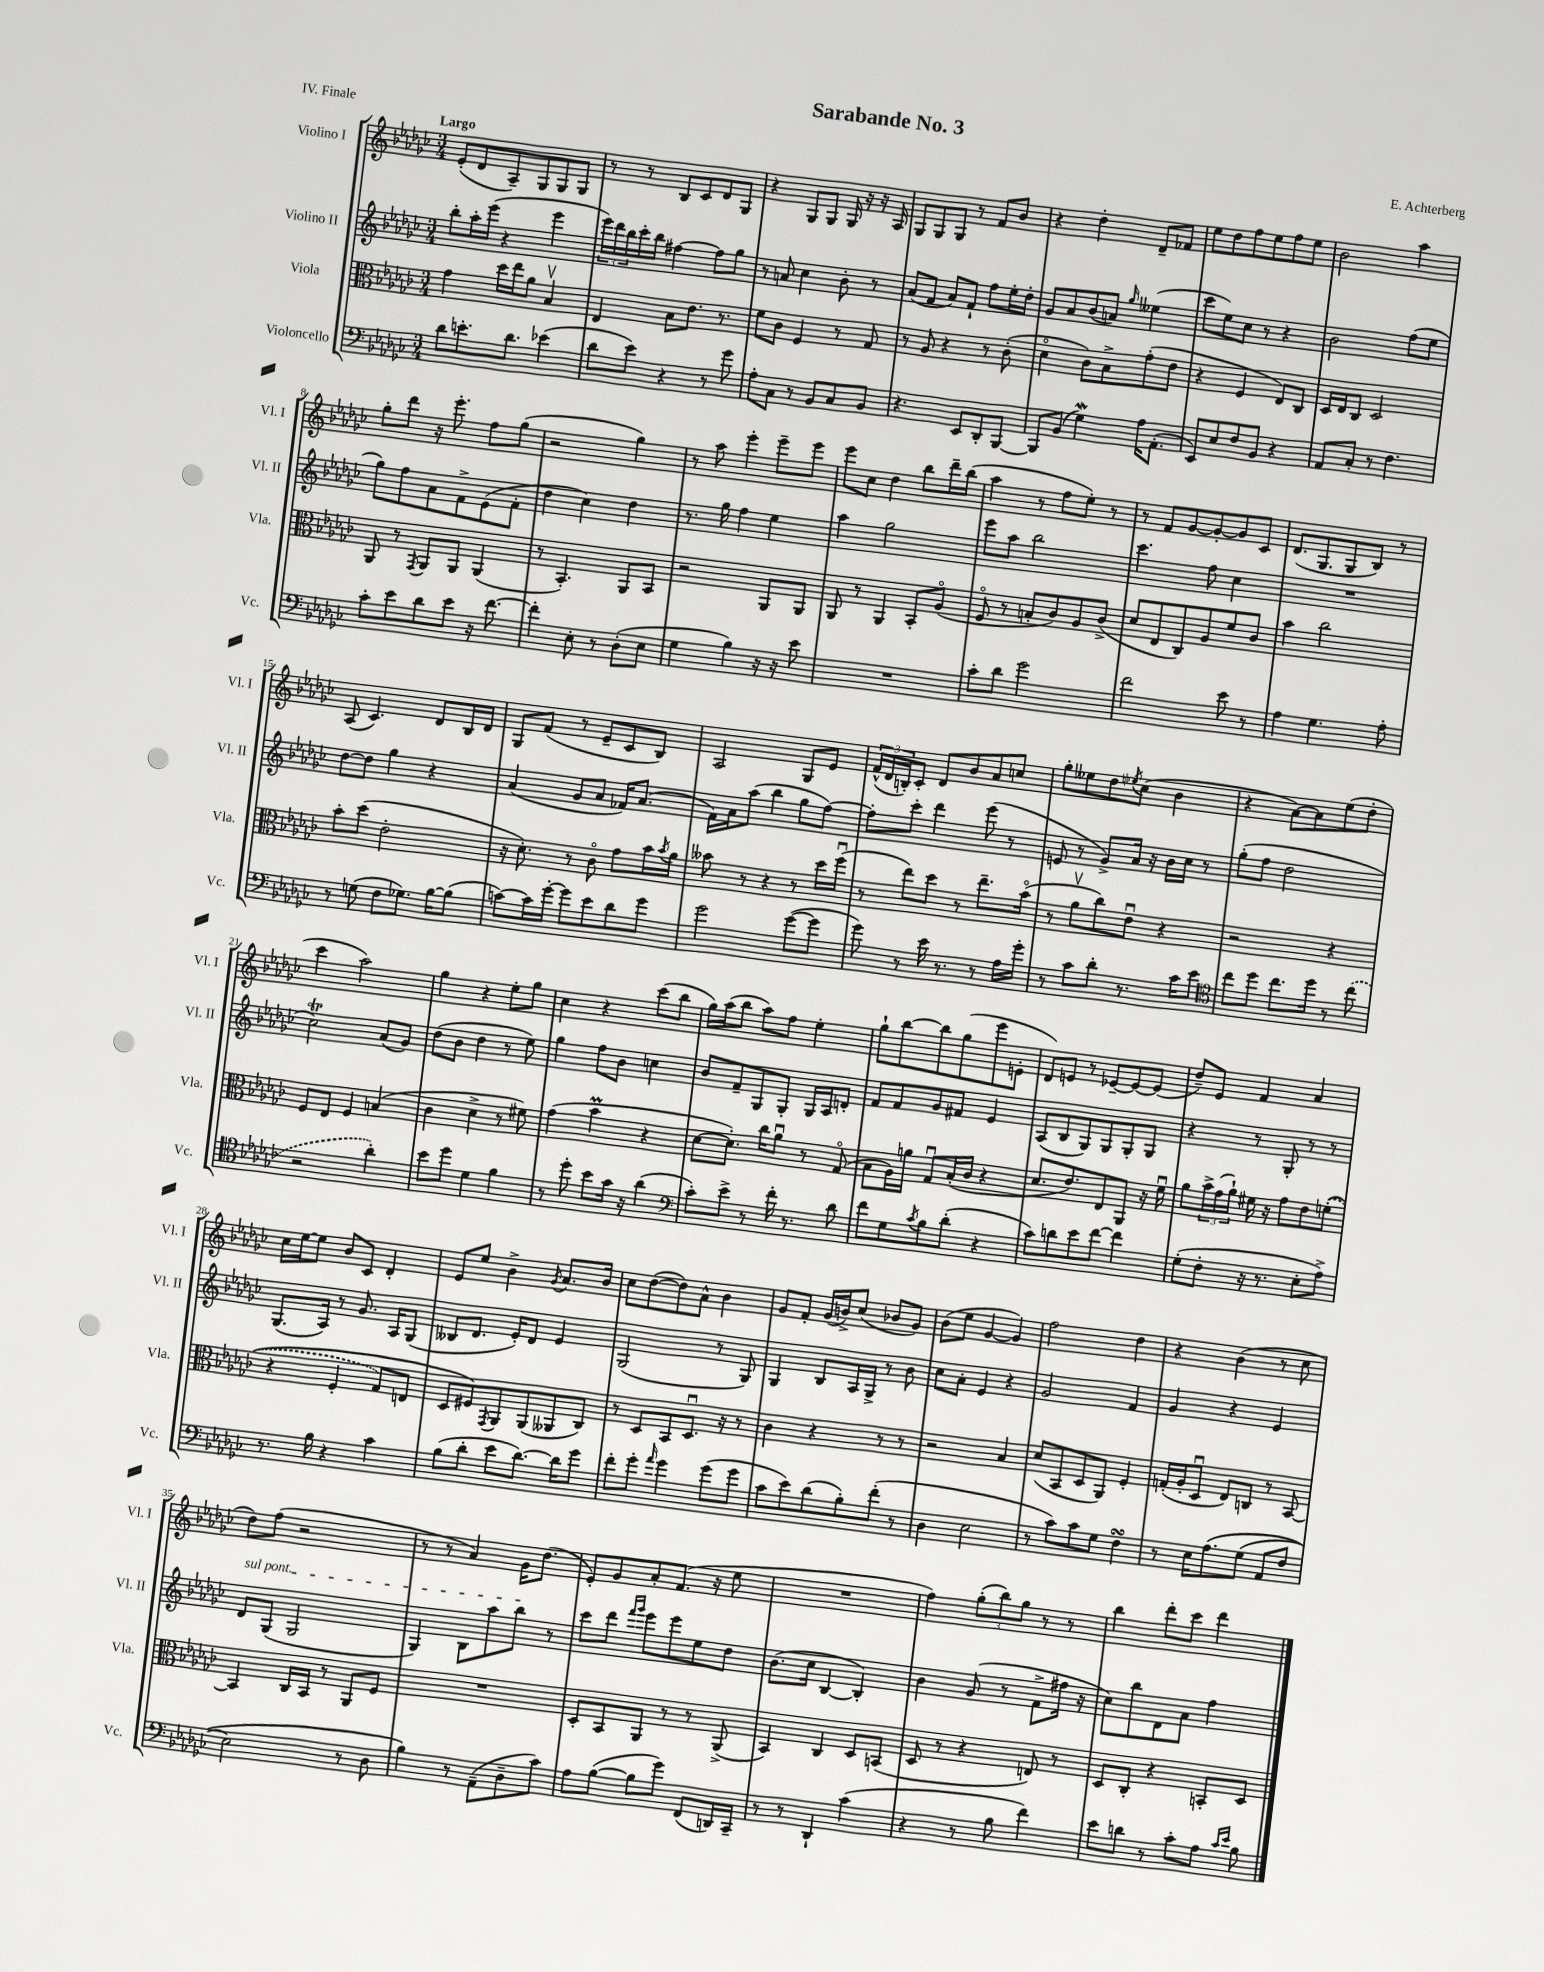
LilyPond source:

\header { title = "Sarabande No. 3" composer = "E. Achterberg" piece = "IV. Finale" }
<<
\new StaffGroup <<
\new Staff = "s0" \with { instrumentName = "Violino I" shortInstrumentName = "Vl. I" } {
    \clef treble \key ges \major \numericTimeSignature \time 3/4 \tempo "Largo"
    ees'8-.( des'8 aes8--) ges8 ges8 ges8 |
    r8 r8 bes8 ces'8 des'8 ges8 |
    r4 ges8 ges8 ges16 r16 r16 aes16 |
    ges8 ges8 ges8 r8 f'8 bes'8 |
    r4 des''4-. des'8-- fes'8 |
    ees''8 des''8 f''8 ees''8 f''8 ees''8 |
    bes'2 aes''4 |
    ges''8-. des'''8 r16 ees'''8.-. f''8 ges''8( |
    r2 ges''4) |
    r8 aes''8 ees'''4-. ees'''8-- ees'''8 |
    ees'''8 ces''8 des''4 bes''8 des'''16-- bes''16( |
    aes''4 r8 f''8 ees''8-.) r8 |
    r8 f'8 ges'8~ ges'8~-. ges'8 ces'8 |
    des'8.( ges8. ges8 bes8) r8 |
    aes8( ces'4.) des'8 bes16 des'16 |
    ges8 f'8( r8 ees'8-- ces'8 bes8) |
    aes2 ges8 ees'8 |
    \tuplet 3/2 { f'16-^( des'16 b16-.) } ces'8-. des'8 bes'8 aes'8 c''8 |
    ges''8-. eeses''8 des''8 \acciaccatura { ees''8 } ces''8( bes'4 |
    r4 aes'8~) aes'8 ees''8( des''8-. |
    ces'''4 aes''2) |
    ges''4 r4 ees''8-. ges''8 |
    ces''4 r4 ces'''8( bes''8 |
    ges''16) aes''16( bes''8 aes''8) f''8 ees''4-. |
    ges''8-! bes''8~ bes''8 ges''8( ees'''8 e'8-. |
    des'8) e'8 r8 ees'8~-- ees'8~ ees'8( |
    des''8--) ees'8 f'4 aes'4 |
    ces''16 ees''16~ ees''8 bes'8 ces'8 des'4-. |
    ees'8 ees''8 bes'4-> \acciaccatura { ges'8 } aes'8. bes'16 |
    ces''8 des''8~( des''8) aes'8-^ bes'4 |
    ges'8 f'8-. ges'16( b'16->) ces''8( bes'8 ges'8) |
    bes'8( ees''8 ges'4~ ges'4) |
    f''2 des''4 |
    r4 bes'4( r8 ces''8 |
    des''8) f''8( r2 |
    r8 r8 aes'4) ges'16 des''8.( |
    ees'8-.) ges'8 aes'8-. f'8.( r16 ees''8 |
    R2. |
    f''4) \tuplet 3/2 { ges''8-.( bes''8) ges''8 } r8 r8 |
    bes''4 des'''8-. ces'''8 des'''4 \bar "|." |
}
\new Staff = "s1" \with { instrumentName = "Violino II" shortInstrumentName = "Vl. II" } {
    \clef treble \key ges \major \numericTimeSignature \time 3/4
    bes''8-. aes''16-. ees'''16( r4 ees'''4 |
    \tuplet 3/2 { ees'''16) des'''16 bes''16 } ces'''16-. bes''16 fis''4~ fis''8 ges''8 |
    r8 a'8 ces''4 bes'8-. r8 |
    aes'8( f'8 aes'8) f'8-! f''8 ees''16-. des''16-. |
    ges'8 aes'8 bes'8( a'8) \grace { ges''16 } eeses''4( |
    ces'''8 ees''8) ces''8 r8 r4 |
    bes'2 f''8( ees''8 |
    ges''8) f''8 aes'8 f'8-> ees'8( f'8-. |
    des''4 ces''4) des''4 |
    r8. ges''16 f''4 ees''4 |
    aes''4 ges''2 |
    ees'''8 aes''8 bes''2 |
    ces'''4. f''8 ces''4 |
    R2. |
    des''8~ des''8 ges''4 r4 |
    aes'4( ges'8 aes'8 fes'16) aes'8.( |
    f'16) aes'16 aes''8( bes''4 ges''8 f''8~) |
    f''8-. ces'''8-. des'''4 ees'''8( r8 |
    e'8 r8 ges'8->) aes'16 r16 bes'16 ces''16 r8 |
    ges''8-.( f''8 des''2 |
    ces''2\trill) aes'8( ges'8) |
    des''8( bes'8 des''4 r8 ees''8) |
    ges''4 f''8 bes'8 c''4 |
    bes'8 f'8-- ges8 ges8-. ges16 aes16 d'8-. |
    f'8 f'8 ges'8 fis'8 ees'4 |
    aes8( bes8 ges8) ges8 ges8-. ges8 |
    r4 r8 ges8-. r8 r8 |
    ges8.( aes16) r8 ges'8. aes16 ges8( |
    beses8 des'8. ees'16-.) des'8 ees'4 |
    ges2( r8 ges8) |
    ges4 bes8 aes16 ges16-> r8 bes'8 |
    ces''8 aes'8-. ees'4 r4 |
    ges'2 f'4 |
    ges'4 r4 ees'4 |
    \once \override TextSpanner.bound-details.left.text = \markup { \italic "sul pont." } des'8\startTextSpan ges8( ges2 |
    ges4) bes8 aes''8 bes''8\stopTextSpan r8 |
    ces'''8 des'''8 \grace { f'''16 ges'''16 } ees'''8 ees'''8 ees''8 des''8 |
    bes'8.( ces''16 bes4~ bes4-.) |
    bes'4 ges'8( r8 f'8-> fis''16 r16 |
    ces''8) bes''8 des'8 aes'8 f''4 \bar "|." |
}
\new Staff = "s2" \with { instrumentName = "Viola" shortInstrumentName = "Vla." } {
    \clef alto \key ges \major \numericTimeSignature \time 3/4
    ges'4 des''16 ees''16 aes'8 bes4\upbow |
    ees4 bes8 ees'8. r8. |
    f'8 ces'8 f4 r8 ges8 |
    r8 aes8 r4 r8 ces'8-.( |
    des'4\flageolet ces'8) bes8-> ges'8-.( ees'8 |
    r4 f4 ees8) ces8 |
    des16 ees16 ces8 des2 |
    aes,8 r8 \acciaccatura { ges,8 } aes,8 aes,8 aes,4( |
    r8 bes,4.-.) aes,8 bes,8 |
    r2 aes,8 aes,8 |
    aes,8 r8 aes,4 bes,8-. aes8\flageolet( |
    f8\flageolet r8 b8-. ces'8) aes8 ces'8->( |
    des'8 ees8 ces8) aes8 f'8 ces'8 |
    bes'4 ces''2 |
    bes'8-. des''8( ees'2-. |
    r16 des'8.-.) r8 ces'8\flageolet ges'8 bes'16 \acciaccatura { bes'8 } aes'16 |
    beses'8 r8 r4 r8 des''16 f''16\downbow( |
    r8 ees''8) des''8 r8 ees''8.-- bes'16\flageolet( |
    r8 aes'8\upbow ces''8) ees'8\downbow r4 |
    r2 r4 |
    f8 ees8 f4 b4( |
    ces'4 des'4-> r8 fis'8) |
    ges'4( bes'4\prall r4 |
    des'8~ des'8.-.) ces''16 aes'8\downbow r8 ges8\flageolet( |
    bes8 aes16) a'16 ges8\downbow bes16-.( ces'16 r4 |
    des'8. ees'8.) ees8 aes,8 r16 f'16\downbow |
    aes'8 \tuplet 3/2 { bes'16-> ges'16( aes'16-!) } fis'16 r16 ges'8 ees'8 \once \slurDashed f'8-.(\( |
    r4 f4-. ges8) e8 |
    des8 fis8\) \acciaccatura { ges,8 } aes,8 aes,8( aeses,8 ces8) |
    r8 des8 bes,8 des8.\downbow r16 r8 |
    ces'4 r4 r8 r8 |
    r2 bes4 |
    des'8( bes,8 des8 aes,8) f4-. |
    g16-.( aes16-. des8\downbow ees8) c8 r8 bes,8~ |
    bes,4 ces16 bes,16 r8 aes,8 f8 |
    R2. |
    des8-. bes,8 aes,8 r8 r8 aes,8->( |
    bes,4) ces4 des8 b,8( |
    des8 r8 r4 e8) r8 |
    des8 ces8-. r4 b,8-. des8 \bar "|." |
}
\new Staff = "s3" \with { instrumentName = "Violoncello" shortInstrumentName = "Vc." } {
    \clef bass \key ges \major \numericTimeSignature \time 3/4
    des'8 e'8.-. des'8. ees'4( |
    des'8 ees'8) r4 r8 ges'8 |
    aes8-. ces8 r8 bes,8 ces8 bes,8 |
    r4. ees,8 des,8-. bes,,8~ |
    bes,,8 bes,8( ges4\mordent) aes16 aes,8.-.( |
    ees,8) ees8 f8 bes,8 r4 |
    aes,8 ces8-. r8 f4. |
    ces'8-. ees'8 des'8 ees'8 r16 f'8.~ |
    f'4-. ees8-. r8 des8-.( ees8 |
    ges4 bes4) r16 r16 ees'8 |
    R2. |
    ces'8-. des'8 ges'2 |
    f'2 ees'8 r8 |
    aes4 ges4. aes8-. |
    r8 g8( f8 ges8.) bes16~ bes8( |
    c'8~) c'16 ges'16~-. ges'8 ees'8 des'8 ges'8 |
    ges'2 ges'8~( ges'8 |
    ges'8) r8 ees'16 r8. r8 aes16 ges'16-. |
    r8 ces'8 des'8-. r8. ces'16 ees'8 |
    \clef tenor ces''8 des''8 ces''8. des''16 r8 \once \slurDashed ces''8( |
    r2 aes'4-.) |
    bes'8 des''8 des'4 f'4 |
    r8 des''8-. bes'8 ges'16 r16 aes'4( |
    \clef bass ces'8-.) ees'8-> r8 f'16-. r8. des'8 |
    f'8 ges8 \acciaccatura { ces'8 } bes8 des'8-.( r4 |
    ces'8) d'8 ees'8 f'8~ f'4 |
    ges8-.( f8-. r16 r8. ees8-. aes8->) |
    r8. bes16 r4 ces'4 |
    bes8( des'8-. ees'8 des'8.~) des'16 ges'8 |
    f'8-. ges'8-. \grace { aes'16 } ges'4 ges'8( ges'8 |
    ces'8 ees'8) des'8( bes8-.) f'8-.( r8 |
    des4 ees2 |
    r8 ces'8) ces'8 ges8 f4\turn |
    r8 ees16 aes8.\( ges8( aes,8 f8 |
    ees2) r8 des8 |
    bes4\) r8 aes,8--( des8-- ces'8) |
    aes8 bes8~( bes8 ges'8) f,8( d,16) ces,16-- |
    r8 r8 des,4-! ces'4( |
    r4 r8 bes8 f'4) |
    ees'8 d'8 r8 ces'8-. aes8 \grace { ces'16 ees'16 } bes8 \bar "|." |
}
>>
>>
